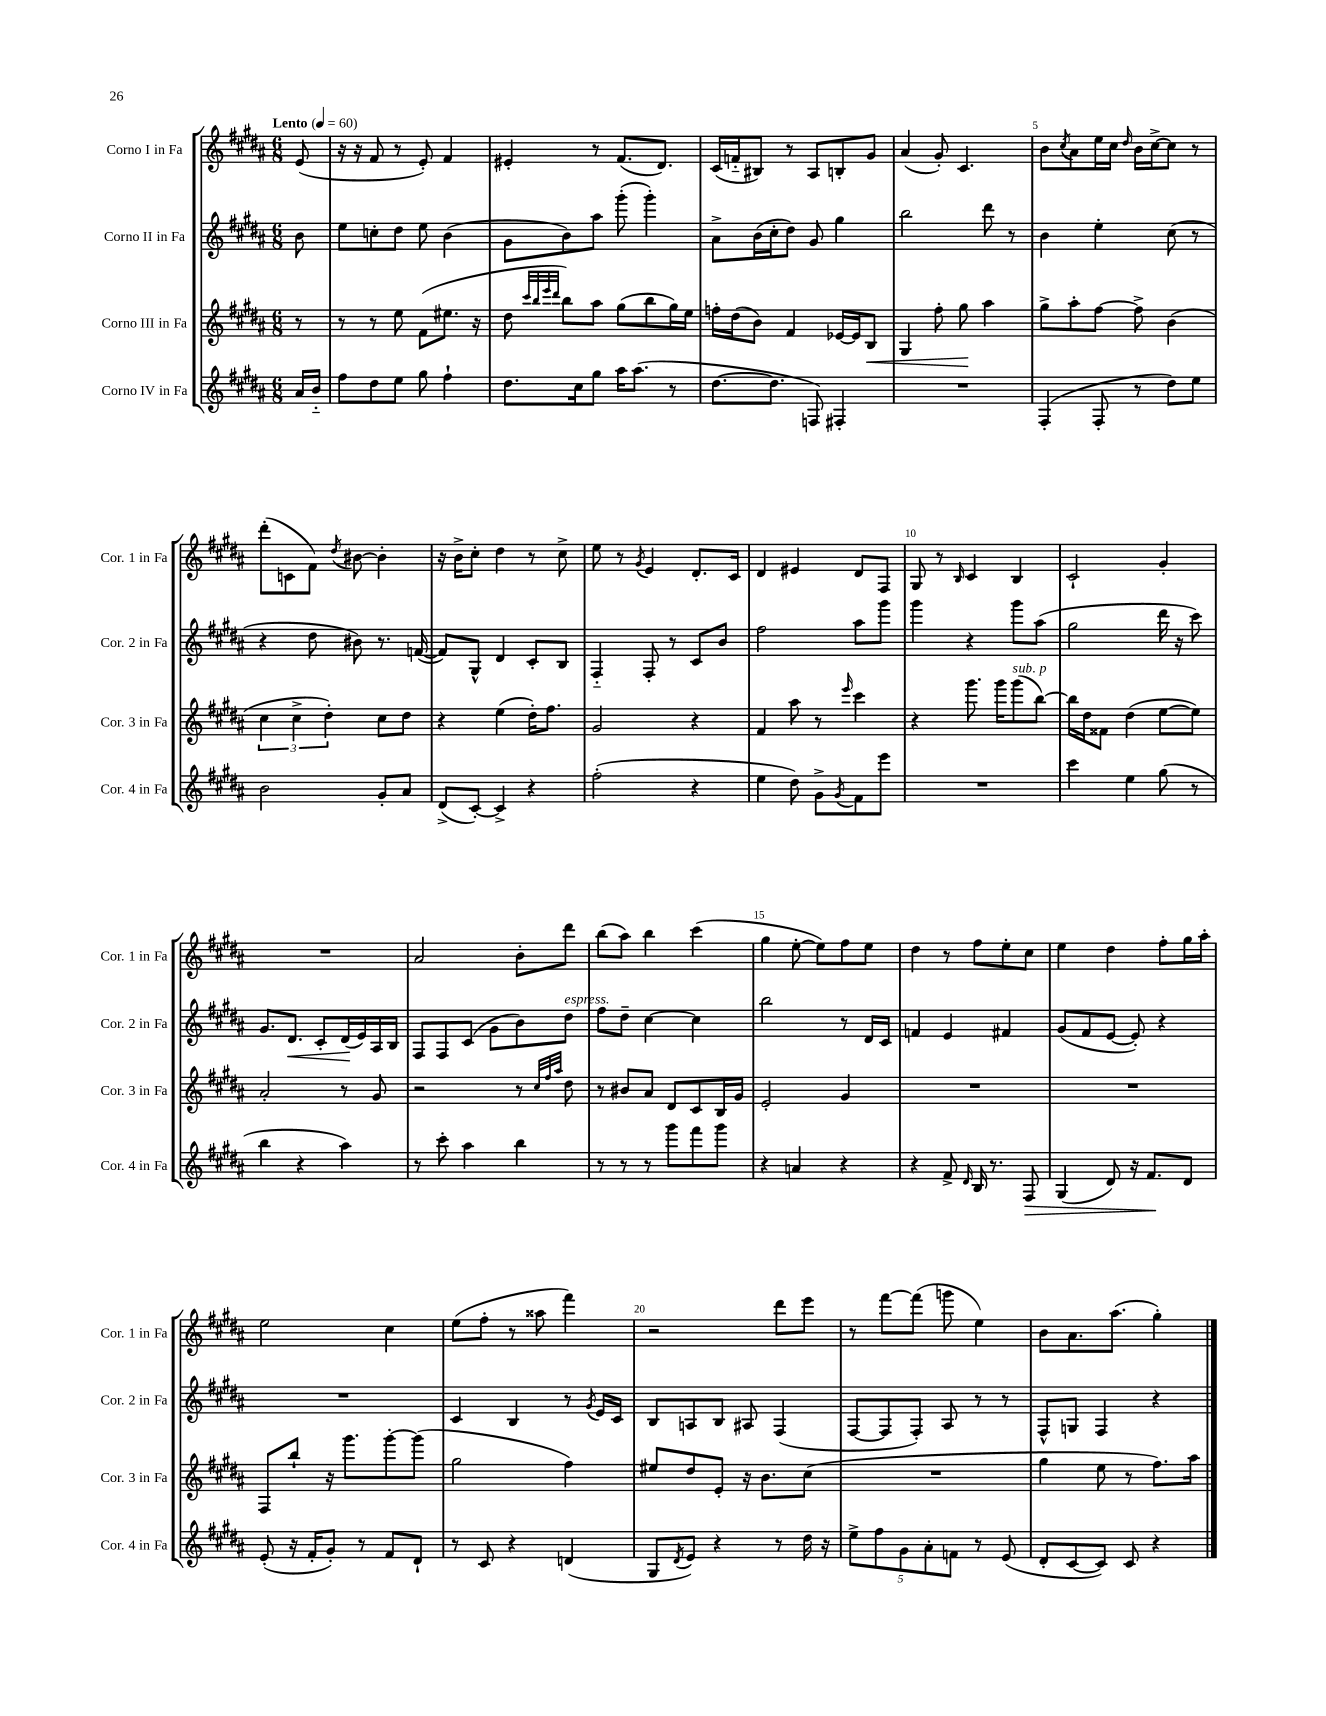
<<
\new StaffGroup <<
\new Staff = "s0" \with { instrumentName = "Corno I in Fa" shortInstrumentName = "Cor. 1 in Fa" } {
    \clef treble \key b \major \numericTimeSignature \time 6/8 \partial 8 \tempo "Lento" 4 = 60
    e'8( |
    r16 r16 fis'8 r8 e'8-.) fis'4 |
    eis'4-. r8 fis'8.( dis'8.) |
    cis'16( f'16-_ bis8) r8 ais8 b8-. gis'8 |
    ais'4( gis'8-.) cis'4. |
    b'8 \acciaccatura { cis''8 } ais'8 e''16 cis''16 \grace { dis''16 } b'16 cis''16~-> cis''8 r8 |
    dis'''8-.( c'8 fis'8) \acciaccatura { dis''8 } bis'8~ bis'4-. |
    r16 b'16-> cis''8-. dis''4 r8 cis''8-> |
    e''8 r8 \acciaccatura { gis'8 } e'4 dis'8.-. cis'16 |
    dis'4 eis'4 dis'8 fis8 |
    gis8 r8 \grace { b16 } cis'4 b4 |
    cis'2-! gis'4-. |
    R2. |
    ais'2 b'8-. dis'''8 |
    b''8( ais''8) b''4 cis'''4( |
    gis''4 e''8~-. e''8) fis''8 e''8 |
    dis''4 r8 fis''8 e''8-. cis''8 |
    e''4 dis''4 fis''8-. gis''16 ais''16-. |
    e''2 cis''4 |
    e''8( fis''8-. r8 aisis''8 fis'''4) |
    r2 dis'''8 e'''8 |
    r8 fis'''8~ fis'''8( g'''8 e''4) |
    b'8 ais'8. ais''8.( gis''4-.) \bar "|." |
}
\new Staff = "s1" \with { instrumentName = "Corno II in Fa" shortInstrumentName = "Cor. 2 in Fa" } {
    \clef treble \key b \major \numericTimeSignature \time 6/8 \partial 8
    b'8 |
    e''8 c''8-. dis''8 e''8 b'4( |
    gis'8 b'8) ais''8 gis'''8-.( gis'''4-.) |
    ais'8-> b'16( cis''16-. dis''8) gis'8 gis''4 |
    b''2 dis'''8 r8 |
    b'4 e''4-. cis''8( r8 |
    r4 dis''8 bis'8) r8. f'16~( |
    f'8) gis8-^ dis'4 cis'8-. b8 |
    fis4-_ fis8-. r8 cis'8 b'8 |
    fis''2 ais''8 gis'''8 |
    gis'''4 r4 gis'''8 ais''8( |
    gis''2 dis'''16 r16 cis'''8) |
    gis'8. dis'8.\< cis'8-. dis'16\!( e'16) ais16 b16 |
    fis8 fis8 cis'8( gis'8 b'8) dis''8^\markup { \italic "espress." } |
    fis''8 dis''8-- cis''4~ cis''4 |
    b''2 r8 dis'16 cis'16 |
    f'4 e'4 fis'4 |
    gis'8( fis'8 e'8~ e'8-.) r4 |
    R2. |
    cis'4 b4 r8 \acciaccatura { gis'8 } e'16 cis'16 |
    b8 a8 b8 ais8 fis4( |
    fis8~ fis8 fis8-.) ais8 r8 r8 |
    fis8-^ g8 fis4 r4 \bar "|." |
}
\new Staff = "s2" \with { instrumentName = "Corno III in Fa" shortInstrumentName = "Cor. 3 in Fa" } {
    \clef treble \key b \major \numericTimeSignature \time 6/8 \partial 8
    r8 |
    r8 r8 e''8 fis'8( eis''8. r16 |
    dis''8 \grace { cis'''32 b''32 e'''32 dis'''32 } b''8) ais''8 gis''8( b''8 gis''16) e''16 |
    f''16-. dis''16( b'8) fis'4 ees'16~ ees'16 b8\< |
    gis4 fis''8-. gis''8\! ais''4 |
    gis''8-> ais''8-. fis''8~ fis''8-> b'4( |
    \tuplet 3/2 { cis''4 cis''4-> dis''4-.) } cis''8 dis''8 |
    r4 e''4( dis''16-.) fis''8. |
    gis'2 r4 |
    fis'4 ais''8 r8 \grace { e'''16 } cis'''4 |
    r4 gis'''8. gis'''16 gis'''8^\markup { \italic "sub. p" }( b''8~) |
    b''16 dis''16 fisis'8 dis''4( e''8~ e''8) |
    ais'2-. r8 gis'8 |
    r2 r8 \grace { cis''32 fis''32 ais''32 } dis''8 |
    r8 bis'8 ais'8 dis'8 cis'8 b16 gis'16 |
    e'2-. gis'4 |
    R2. |
    R2. |
    fis8 b''8-! r16 gis'''8. gis'''8~-. gis'''8( |
    gis''2 fis''4) |
    eis''8 dis''8 e'8-. r16 b'8. cis''8( |
    R2. |
    gis''4 e''8 r8 fis''8.) ais''16 \bar "|." |
}
\new Staff = "s3" \with { instrumentName = "Corno IV in Fa" shortInstrumentName = "Cor. 4 in Fa" } {
    \clef treble \key b \major \numericTimeSignature \time 6/8 \partial 8
    ais'16 b'16-_ |
    fis''8 dis''8 e''8 gis''8 fis''4-! |
    dis''8. cis''16 gis''8 ais''16 ais''8.( r8 |
    dis''8.~ dis''8. f8) fis4-. |
    R2. |
    fis4-.( fis8-. r8 dis''8) e''8 |
    b'2 gis'8-. ais'8 |
    dis'8->( cis'8~-.) cis'4-> r4 |
    fis''2-.( r4 |
    e''4 dis''8) gis'8-> \acciaccatura { gis'8 } fis'8 e'''8 |
    R2. |
    cis'''4 e''4 gis''8( r8 |
    b''4 r4 ais''4) |
    r8 cis'''8-. ais''4 b''4 |
    r8 r8 r8 gis'''8 fis'''8 gis'''8 |
    r4 a'4 r4 |
    r4 fis'8-> \grace { dis'16 } b16 r8. fis8\> |
    gis4( dis'8) r16 fis'8.\! dis'8 |
    e'8-.( r16 fis'16-. gis'8-.) r8 fis'8 dis'8-! |
    r8 cis'8 r4 d'4( |
    gis8 \acciaccatura { dis'8 } e'8) r4 r8 dis''16 r16 |
    \tuplet 5/4 { e''8-> fis''8 gis'8 ais'8-. f'8 } r8 e'8( |
    dis'8-. cis'8~ cis'8) cis'8 r4 \bar "|." |
}
>>
>>
\layout { \context { \Score \override BarNumber.break-visibility = ##(#f #t #t) barNumberVisibility = #(every-nth-bar-number-visible 5) } }
